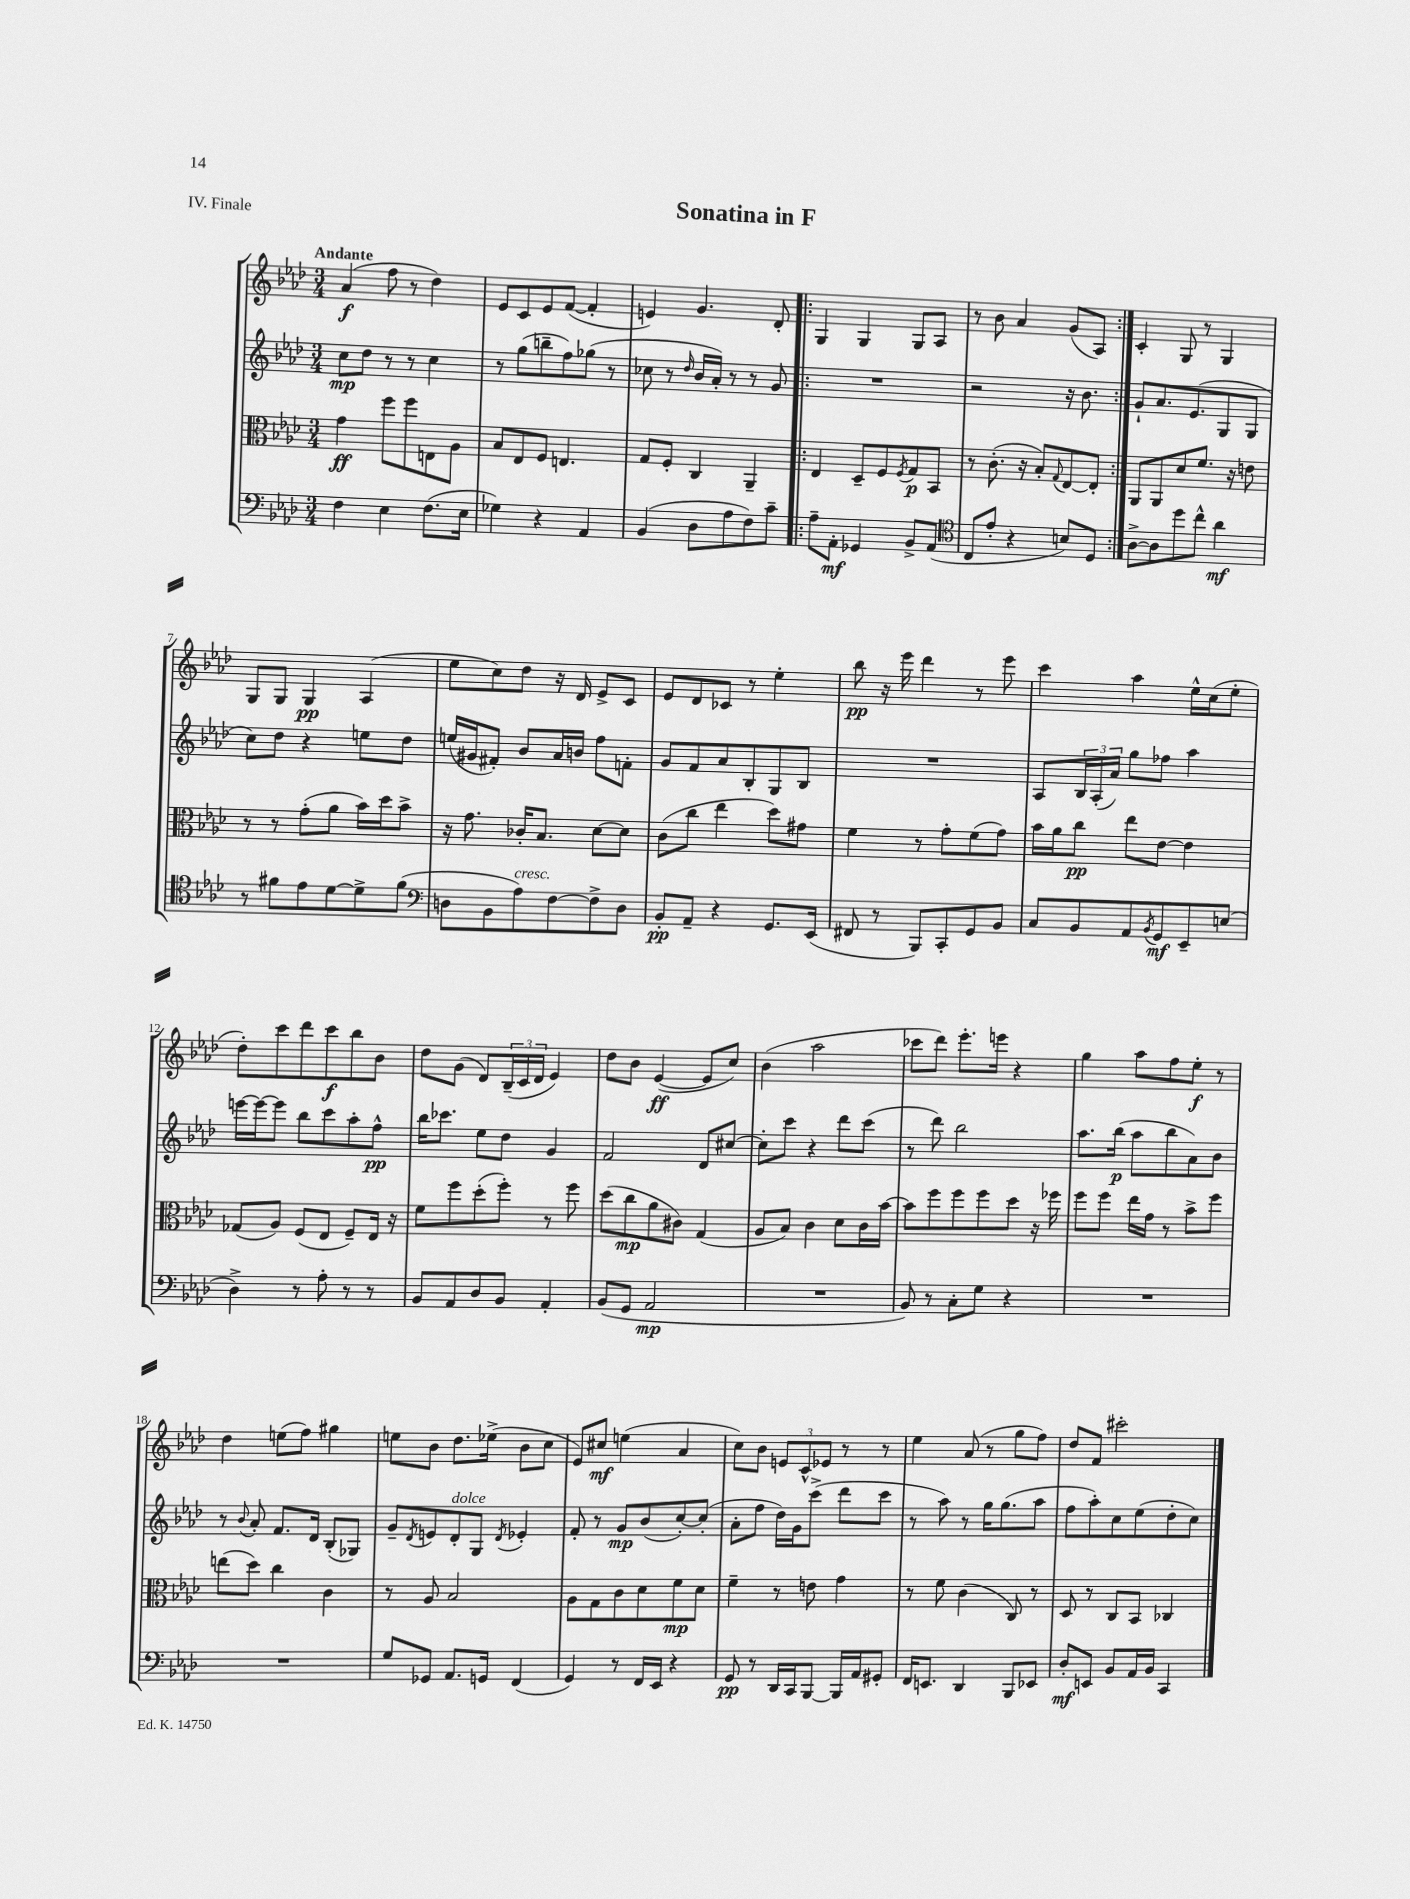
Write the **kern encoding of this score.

**kern	**dynam	**kern	**dynam	**kern	**dynam	**kern	**dynam
*part4	*part4	*part3	*part3	*part2	*part2	*part1	*part1
*staff4	*staff4	*staff3	*staff3	*staff2	*staff2	*staff1	*staff1
*clefF4	*	*clefC3	*	*clefG2	*	*clefG2	*
*k[b-e-a-d-]	*	*k[b-e-a-d-]	*	*k[b-e-a-d-]	*	*k[b-e-a-d-]	*
*M3/4	*	*M3/4	*	*M3/4	*	*M3/4	*
=1	=1	=1	=1	=1	=1	=1	=1
!	!	!	!	!	!	!LO:TX:a:B:t=Andante	!
4F\	.	4g\	ff	8cc\L	mp	(4a-/	f
.	.	.	.	8dd-\J	.	.	.
4E-\	.	8ff\L	.	8r	.	8ff\	.
.	.	8ff\	.	8r	.	8r	.
(8.F\L	.	8En\	.	4cc\	.	4dd-\)	.
.	.	8A-\J	.	.	.	.	.
16E-\Jk	.	.	.	.	.	.	.
=2	=2	=2	=2	=2	=2	=2	=2
4G-X\)	.	8B-/L	.	8r	.	8e-/L	.
.	.	8E-/	.	(8gg\L	.	8c/	.
4r	.	8F/J	.	8bbn~\	.	8e-/	.
.	.	4.En/	.	8ff\)	.	([8f/J	.
4AA-/	.	.	.	(8gg-X\J	.	4f'/]	.
.	.	.	.	8r	.	.	.
=3	=3	=3	=3	=3	=3	=3	=3
(4BB-/	.	8G/L	.	8cc-X\	.	4en/)	.
.	.	8F'/J	.	8r	.	.	.
.	.	.	.	16qqdd-/	.	.	.
8D-\L	.	4C/	.	16b-/LL	.	4.g/	.
.	.	.	.	16a-'/JJ)	.	.	.
8A-\	.	.	.	8r	.	.	.
8F\)	.	4AA-~/	.	8r	.	.	.
8c~\J	.	.	.	8g/	.	8d-'/	.
=4!|:	=4!|:	=4!|:	=4!|:	=4!|:	=4!|:	=4!|:	=4!|:
8A-~\L	.	4E-/	.	2.r	.	4G/	.
8AA-'\J	mf	.	.	.	.	.	.
4GG-X/	.	8D-~/L	.	.	.	4G/	.
.	.	8F/	.	.	.	.	.
.	.	8qF/	.	.	.	.	.
8BB-^/L	.	8G/	p	.	.	8G/L	.
(8AA-/J	.	8BB-/J	.	.	.	8A-/J	.
=5	=5	=5	=5	=5	=5	=5	=5
*clefC4	*	*	*	*	*	*	*
8C/L	.	8r	.	2r	.	8r	.
8e-'/J	.	(8.c'\	.	.	.	8b-\	.
4r	.	.	.	.	.	4a-/	.
.	.	16r	.	.	.	.	.
.	.	8B-'/L)	.	.	.	.	.
.	.	8qqG/	.	.	.	.	.
8Bn/L)	.	[8E-/	.	16r	.	(8g/L	.
.	.	.	.	8.b-\	.	.	.
8D-/J	.	8E-'/J]	.	.	.	8A-/J)	.
=6:|!	=6:|!	=6:|!	=6:|!	=6:|!	=6:|!	=6:|!	=6:|!
[8A-^\L	.	8AA-/L	.	8g`/L	.	4c'/	.
8A-\]	.	8AA-/	.	8.a-/	.	.	.
8dd-\	.	8d-/	.	.	.	8G/	.
.	.	.	.	(8.e-/	.	.	.
8cc^^\J	.	8.f/J	.	.	.	8r	.
4a-\	mf	.	.	8G/	.	4G/	.
.	.	16r	.	.	.	.	.
.	.	8en\	.	8G/J	.	.	.
!!LO:LB:g=z
=7	=7	=7	=7	=7	=7	=7	=7
8r	.	8r	.	8cc\L)	.	8G/L	.
8f#X\L	.	8r	.	8dd-\J	.	8G/J	.
8e-\	.	(8g'\L	.	4r	.	4G/	pp
[8d-\	.	8a-\J	.	.	.	.	.
8d-^\]	.	16b-\LL)	.	8een\L	.	(4A-/	.
.	.	16dd-\J	.	.	.	.	.
(8f#\J	.	8b-^\J	.	8dd-\J	.	.	.
=8	=8	=8	=8	=8	=8	=8	=8
*clefF4	*	*	*	*	*	*	*
8Dn\L	.	16r	.	(16een/LL	.	8ee-\L	.
.	.	8.g\	.	16g#X/J	.	.	.
8BB-\	.	.	.	8f#X'/J)	.	8cc\)	.
!LO:TX:a:i:t=cresc.	!	!	!	!	!	!	!
8A-\)	.	16c-X'/KL	.	8b-/L	.	8dd-\J	.
.	.	8.B-/J	.	.	.	.	.
[8F\	.	.	.	16a-/L	.	16r	.
.	.	.	.	16bn/JJ	.	16d-/	.
8F^\]	.	[8d-\L	.	8ff\L	.	8e-^/L	.
8D\J	.	8d-\J]	.	8fn'\J	.	8c/J	.
=9	=9	=9	=9	=9	=9	=9	=9
8BB-'/L	pp	(8c\L	.	8g/L	.	8e-/L	.
8AA-~/J	.	8cc\J	.	8f/	.	8d-/	.
4r	.	4ee-\	.	8a-/	.	8c-X/J	.
.	.	.	.	8B-'/	.	8r	.
8.GG/L	.	8dd-\L)	.	8G/	.	4ee-'\	.
.	.	8g#X\J	.	8B-/J	.	.	.
(16EE-/Jk	.	.	.	.	.	.	.
=10	=10	=10	=10	=10	=10	=10	=10
8FF#X/	.	4f\	.	2.r	.	8bb-\	pp
8r	.	.	.	.	.	16r	.
.	.	.	.	.	.	16eee-\	.
8BBB-/L)	.	8r	.	.	.	4ddd-\	.
8CC'/	.	8g'\L	.	.	.	.	.
8GG/	.	(8f\	.	.	.	8r	.
8BB-/J	.	8g\J)	.	.	.	8eee-\	.
=11	=11	=11	=11	=11	=11	=11	=11
8C/L	.	16b-\LL	.	8A-/L	.	4ccc\	.
.	.	16a-\J	.	.	.	.	.
8BB-/	.	8cc\J	pp	24B-/L	.	.	.
.	.	.	.	(24A-'/	.	.	.
.	.	.	.	24a-/JJ)	.	.	.
8AA-/	.	8ee-\L	.	8gg\L	.	4aa-\	.
8qBB-/	.	.	.	.	.	.	.
8GG/	mf	[8e-\J	.	8ff-X\J	.	.	.
8EE-~/	.	4e-\]	.	4aa-\	.	16ee-^^\LL	.
.	.	.	.	.	.	(16cc\J	.
(8En/J	.	.	.	.	.	8ee-'\J	.
!!LO:LB:g=z
=12	=12	=12	=12	=12	=12	=12	=12
4D-^\)	.	(8G-X/L	.	[16eeen\LL	.	8dd-'\L)	.
.	.	.	.	16eee\J_	.	.	.
.	.	8A-/J)	.	8eee\J]	.	8ccc\	.
8r	.	(8F/L	.	8bb-\L	.	8ddd-\	.
8A-'\	.	8E-/J	.	8ccc\	.	8ccc\	f
8r	.	8F~/L)	.	8aa-'\	.	8bb-\	.
8r	.	16E-/Jk	.	8ff^^\J	pp	8b-\J	.
.	.	16r	.	.	.	.	.
=13	=13	=13	=13	=13	=13	=13	=13
8BB-/L	.	8f\L	.	16bb-\KL	.	8dd-\L	.
.	.	.	.	8.ccc-X\J	.	.	.
8AA-/	.	8ff\	.	.	.	(8g\J	.
8D-/	.	(8dd-'\	.	8ee-\L	.	8d-/L)	.
8BB-/J	.	8ff'\J)	.	8dd-\J	.	(24B-~/L	.
.	.	.	.	.	.	24c/	.
.	.	.	.	.	.	24d-/JJ	.
4AA-'/	.	8r	.	4g/	.	4e-/)	.
.	.	8ff\	.	.	.	.	.
=14	=14	=14	=14	=14	=14	=14	=14
(8BB-/L	.	(8dd-\L	.	2f/	.	8dd-\L	.
8GG/J	.	8cc\	mp	.	.	8b-\J	.
2AA-/	mp	8a-\	.	.	.	([4e-/	ff
.	.	8c#X\J)	.	.	.	.	.
.	.	(4G/	.	8d-/L	.	8e-/L]	.
.	.	.	.	[8cc#X/J	.	8cc/J)	.
=15	=15	=15	=15	=15	=15	=15	=15
2.r	.	8A-/L	.	8cc#'\L]	.	(4b-\	.
.	.	8B-/J)	.	8ccc\J	.	.	.
.	.	4c\	.	4r	.	2aa-\	.
.	.	8d-\L	.	8ddd-\L	.	.	.
.	.	16c\L	.	(8ccc\J	.	.	.
.	.	[16b-\JJ	.	.	.	.	.
=16	=16	=16	=16	=16	=16	=16	=16
8BB-/)	.	8b-\L]	.	8r	.	8ccc-X\L	.
8r	.	8ff\	.	8ddd-\)	.	8ddd-\J)	.
8C'\L	.	8ff\	.	2bb-\	.	8.eee-'\L	.
8G\J	.	8ff\	.	.	.	.	.
.	.	.	.	.	.	16eeen\Jk	.
4r	.	8dd-\J	.	.	.	4r	.
.	.	16r	.	.	.	.	.
.	.	16ff-X\	.	.	.	.	.
=17	=17	=17	=17	=17	=17	=17	=17
2.r	.	8ff\L	.	8.aa-\L	.	4gg\	.
.	.	8ff\J	.	.	.	.	.
.	.	.	.	(16bb-\Jk	p	.	.
.	.	16ee-\LL	.	8aa-\L	.	8aa-\L	.
.	.	16g\JJ	.	.	.	.	.
.	.	8r	.	8bb-\	.	8ff\	.
.	.	8b-^\L	.	8a-\)	.	8ee-'\J	f
.	.	8ff\J	.	8b-\J	.	8r	.
!!LO:LB:g=z
=18	=18	=18	=18	=18	=18	=18	=18
2.r	.	(8een\L	.	8r	.	4dd-\	.
.	.	.	.	8qqb-/	.	.	.
.	.	8dd-\J)	.	8a-'/	.	.	.
.	.	4cc\	.	8.f/L	.	(8een\L	.
.	.	.	.	.	.	8ff\J)	.
.	.	.	.	16d-/Jk	.	.	.
.	.	4c\	.	(8B-'/L	.	4gg#X\	.
.	.	.	.	8G-X/J)	.	.	.
=19	=19	=19	=19	=19	=19	=19	=19
8G/L	.	8r	.	8g~/L	.	8een\L	.
.	.	.	.	8qd-/	.	.	.
8GG-X/J	.	8A-/	.	8en/	.	8b-\J	.
!	!	!	!	!LO:TX:a:i:t=dolce	!	!	!
8.AA-/L	.	2B-/	.	8d-'/	.	8.dd-\L	.
.	.	.	.	8G/J	.	.	.
16GGn/Jk	.	.	.	.	.	(16ee-X^\Jk	.
.	.	.	.	8qd-/	.	.	.
(4FF/	.	.	.	4e-X'/	.	8b-\L	.
.	.	.	.	.	.	8cc\J	.
=20	=20	=20	=20	=20	=20	=20	=20
4GG/)	.	8A-\L	.	8f'/	.	8e-/L)	.
.	.	8G\	.	8r	.	8cc#X/J	mf
8r	.	8c\	.	8g/L	mp	(4een\	.
16FF/LL	.	8d-\	.	(8b-/	.	.	.
16EE-/JJ	.	.	.	.	.	.	.
4r	.	8f\	mp	[8cc'/)	.	4a-/	.
.	.	8d-\J	.	(8cc'/J]	.	.	.
=21	=21	=21	=21	=21	=21	=21	=21
8GG/	pp	4f~\	.	8a-'\L	.	8cc\L)	.
8r	.	.	.	8ff\J	.	8b-\J	.
16DD-/LL	.	8r	.	16dd-\LL)	.	12en/L	.
16CC/J	.	.	.	16g\J	.	.	.
.	.	.	.	.	.	12c^^/	.
[8BBB-/J	.	8en\	.	(8ccc^\J	.	.	.
.	.	.	.	.	.	12e-X/J	.
16BBB-/LL]	.	4g\	.	8ddd-\L	.	8r	.
16AA-/J	.	.	.	.	.	.	.
8GG#X'/J	.	.	.	8ccc\J	.	8r	.
=22	=22	=22	=22	=22	=22	=22	=22
16FF/KL	.	8r	.	8r	.	4ee-\	.
8.EEn/J	.	.	.	.	.	.	.
.	.	8f\	.	8aa-\)	.	.	.
4DD-/	.	(4c\	.	8r	.	(8a-/	.
.	.	.	.	16gg\KL	.	8r	.
.	.	.	.	(8.gg\	.	.	.
8BBB-/L	.	8C/)	.	.	.	8gg\L	.
8EE-X/J	.	8r	.	8aa-\J	.	8ff\J)	.
=23	=23	=23	=23	=23	=23	=23	=23
8D-'/L	mf	8D-/	.	8ff\L	.	8dd-/L	.
8EEn/J	.	8r	.	8aa-'\)	.	8f/J	.
8BB-/L	.	8C/L	.	8cc\	.	2ccc#X'\	.
16AA-/L	.	8BB-/J	.	(8ee-\	.	.	.
16BB-/JJ	.	.	.	.	.	.	.
4CC/	.	4C-X/	.	8dd-'\	.	.	.
.	.	.	.	8cc\J)	.	.	.
==	==	==	==	==	==	==	==
*-	*-	*-	*-	*-	*-	*-	*-
